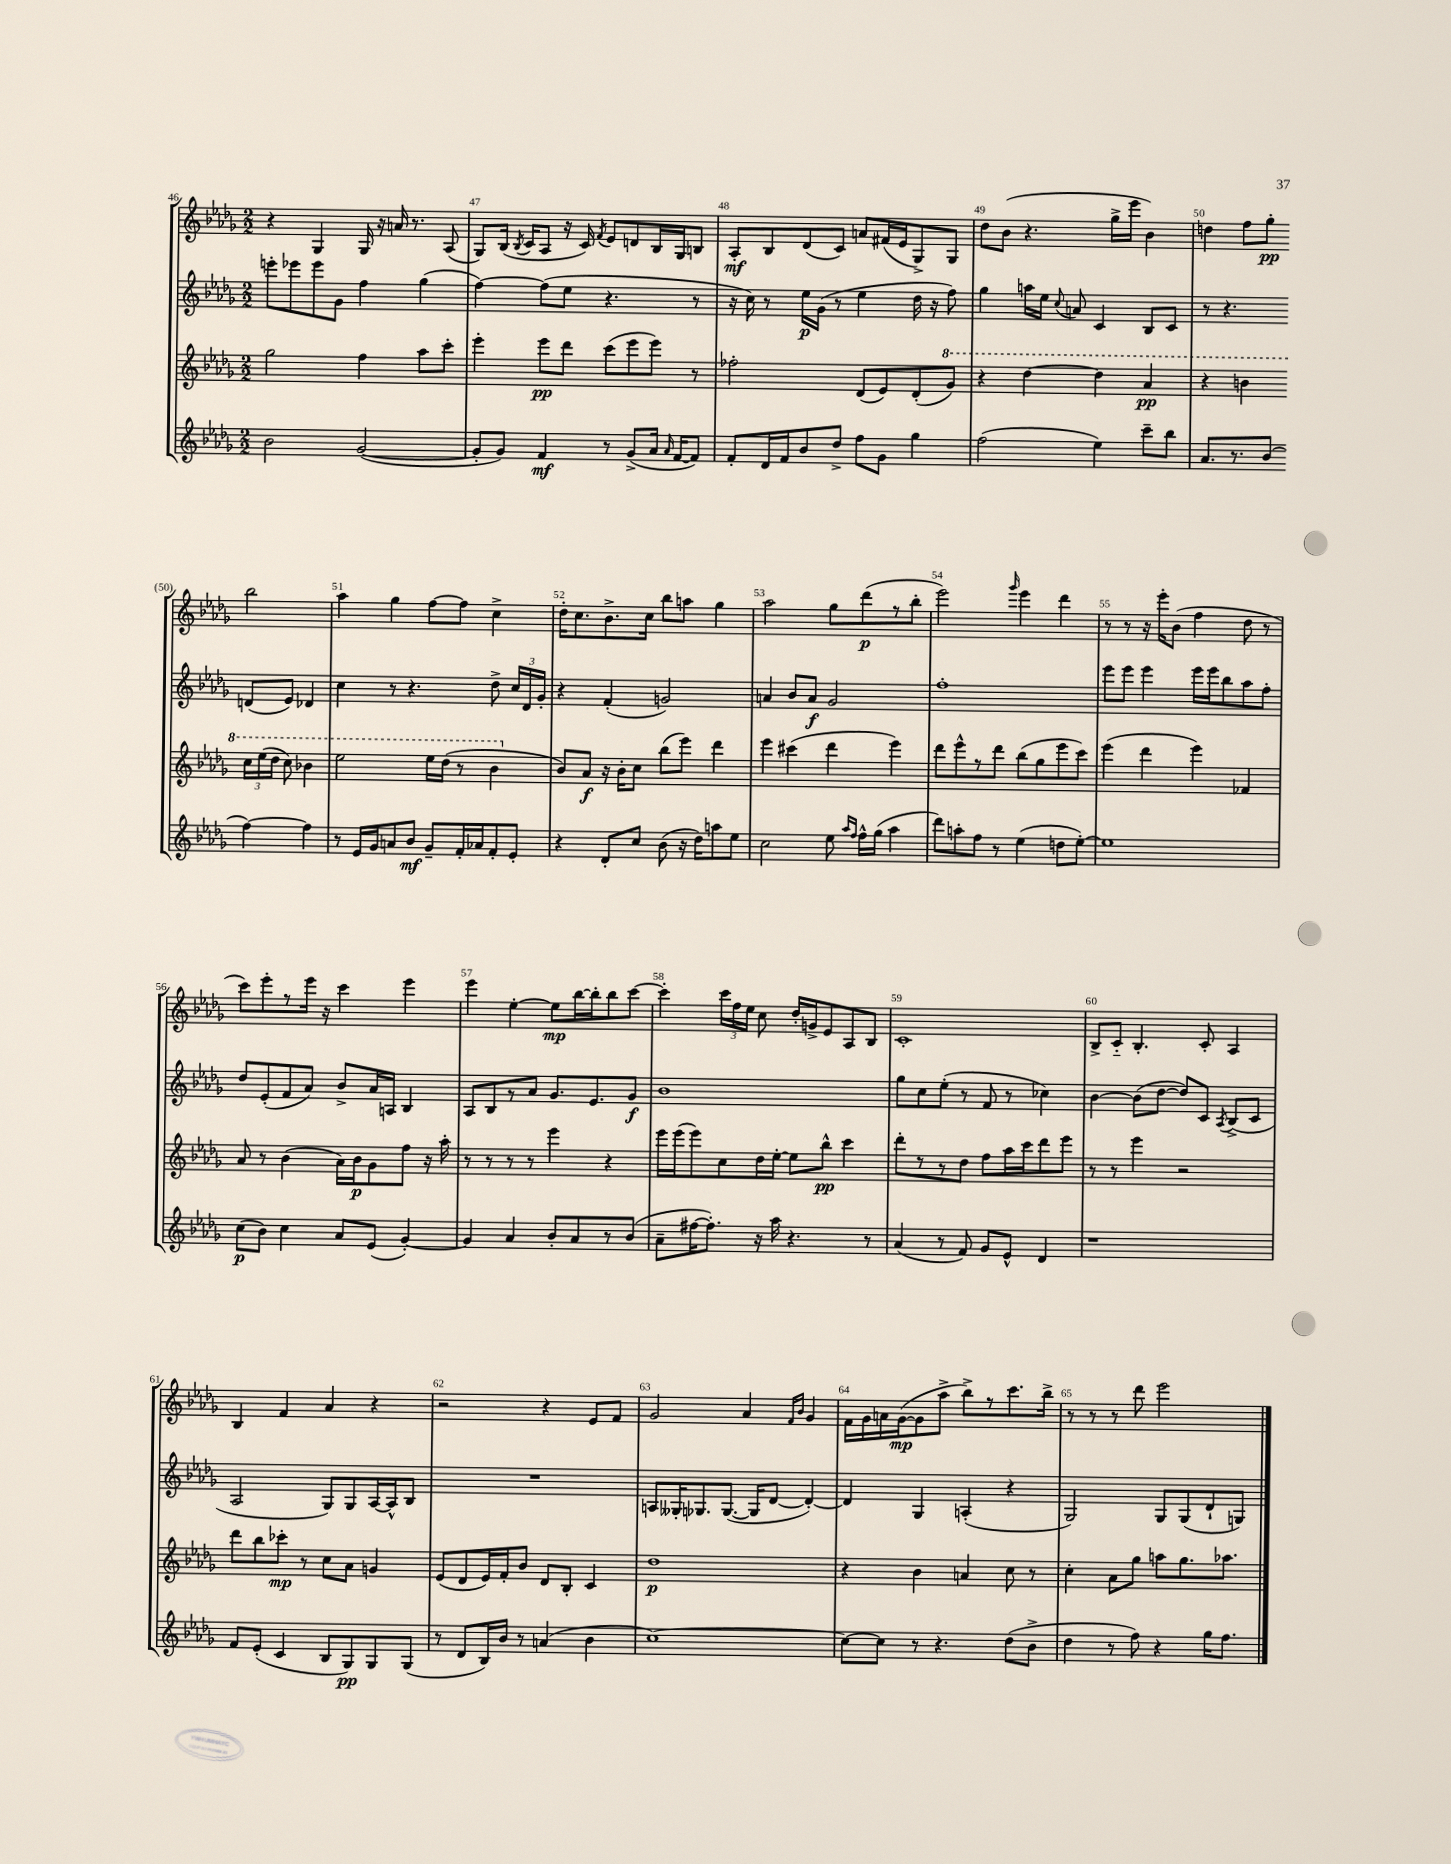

**kern	**dynam	**kern	**dynam	**kern	**dynam	**kern	**dynam
*part4	*part4	*part3	*part3	*part2	*part2	*part1	*part1
*staff4	*staff4	*staff3	*staff3	*staff2	*staff2	*staff1	*staff1
*clefG2	*	*clefG2	*	*clefG2	*	*clefG2	*
*k[b-e-a-d-g-]	*	*k[b-e-a-d-g-]	*	*k[b-e-a-d-g-]	*	*k[b-e-a-d-g-]	*
*M2/2	*	*M2/2	*	*M2/2	*	*M2/2	*
=46	=46	=46	=46	=46	=46	=46	=46
2b-\	.	2gg-\	.	8eeen'\L	.	4r	.
.	.	.	.	8eee-X\	.	.	.
.	.	.	.	8eee-\	.	4G-/	.
.	.	.	.	8g-\J	.	.	.
([2g-/	.	4ff\	.	4ff\	.	16G-/	.
.	.	.	.	.	.	16r	.
.	.	.	.	.	.	16an/	.
.	.	.	.	.	.	8.r	.
.	.	8aa-\L	.	(4gg-\	.	.	.
.	.	8ccc'\J	.	.	.	(8A-/	.
=47	=47	=47	=47	=47	=47	=47	=47
8g-'/L]	.	4eee-'\	.	[4ff\)	.	8G-/L)	.
8g-/J)	.	.	.	.	.	(16B-/Jk	.
.	.	.	.	.	.	8qB-/	.
.	.	.	.	.	.	16c/KL	.
4f/	mf	8eee-\L	pp	(8ff\L]	.	8A-/J	.
.	.	8ddd-\J	.	8ee-\J	.	16r	.
.	.	.	.	.	.	16c/)	.
.	.	.	.	.	.	8qf/	.
8r	.	(8ccc\L	.	4.r	.	8e-/L	.
(8g-^/L	.	8eee-\	.	.	.	8dn/	.
16a-/Jk	.	8eee-\J)	.	.	.	16B-/L	.
16qqa-/	.	.	.	.	.	.	.
[16f/KL	.	.	.	.	.	16G-/J	.
8f/J])	.	8r	.	8r	.	8Bn/J	.
=48	=48	=48	=48	=48	=48	=48	=48
8f'/L	.	2ff-X'\	.	16r	.	8A-'/L	mf
.	.	.	.	16cc\)	.	.	.
16d-/L	.	.	.	8r	.	8B-/	.
16f/J	.	.	.	.	.	.	.
8b-/	.	.	.	16ee-\LL	p	(8d-/	.
.	.	.	.	(16g-\JJ	.	.	.
8dd-^/J	.	.	.	8r	.	8c/J)	.
8ff\L	.	(8d-/L	.	4ee-\	.	8an/L	.
8g-\J	.	8e-/)	.	.	.	(16f#X/L	.
.	.	.	.	.	.	16e-/J	.
4gg-\	.	(8d-'/	.	16dd-\	.	8G-^/)	.
.	.	.	.	16r	.	.	.
*	*	*8va	*	*	*	*	*
.	.	8gg-/J)	.	8ff\)	.	8G-/J	.
=49	=49	=49	=49	=49	=49	=49	=49
(2ff\	.	4r	.	4gg-\	.	8dd-\L	.
.	.	.	.	.	.	(8b-\J	.
.	.	[4ddd-\	.	16aan\LL	.	4.r	.
.	.	.	.	16ee-\JJ	.	.	.
.	.	.	.	8qqcc/	.	.	.
.	.	.	.	8an/	.	.	.
4ee-\)	.	4ddd-\]	.	4c/	.	.	.
.	.	.	.	.	.	16gg-^\LL	.
.	.	.	.	.	.	16eee-\JJ	.
8ccc~\L	.	4aa-/	pp	8B-/L	.	4b-\)	.
8bb-\J	.	.	.	8c/J	.	.	.
=50	=50	=50	=50	=50	=50	=50	=50
8.a-/L	.	4r	.	8r	.	4ddn\	.
.	.	.	.	4.r	.	.	.
8.r	.	.	.	.	.	.	.
.	.	4bbn\	.	.	.	8ff\L	.
(8b-/J	.	.	.	.	.	8gg-'\J	pp
[4ff\)	.	24ccc\LL	.	(8dn/L	.	2bb-\	.
.	.	(24eee-\	.	.	.	.	.
.	.	24ddd-\JJ	.	.	.	.	.
.	.	8ccc\)	.	8e-/J)	.	.	.
4ff\]	.	4bb-X\	.	4d-X/	.	.	.
!!LO:LB:g=z
=51	=51	=51	=51	=51	=51	=51	=51
8r	.	2eee-\	.	4cc\	.	4aa-\	.
16e-/LL	.	.	.	.	.	.	.
16g-/J	.	.	.	.	.	.	.
8an/	.	.	.	8r	.	4gg-\	.
8b-/J	mf	.	.	4.r	.	.	.
8g-~/L	.	16eee-\LL	.	.	.	[8ff\L	.
.	.	(16ddd-\JJ	.	.	.	.	.
16f'/L	.	8r	.	.	.	8ff\J]	.
16a-X/J	.	.	.	.	.	.	.
8f'/	.	4bb-\	.	8dd-^\	.	4cc^\	.
8e-'/J	.	.	.	24cc/LL	.	.	.
.	.	.	.	24d-/	.	.	.
.	.	.	.	24g-'/JJ	.	.	.
=52	=52	=52	=52	=52	=52	=52	=52
*	*	*X8va	*	*	*	*	*
4r	.	8b-/L)	.	4r	.	16dd-'\KL	.
.	.	.	.	.	.	8.cc\	.
.	.	8a-/J	f	.	.	.	.
8d-'/L	.	16r	.	(4f'/	.	8.b-^\	.
.	.	16b-'\KL	.	.	.	.	.
8cc/J	.	8cc\J	.	.	.	.	.
.	.	.	.	.	.	16cc\Jk	.
(8b-\	.	(8bb-\L	.	2gn/)	.	8bb-\L	.
16r	.	8eee-\J)	.	.	.	8aan\J	.
16dd-\KL)	.	.	.	.	.	.	.
8aan\	.	4ddd-\	.	.	.	4gg-\	.
8ee-\J	.	.	.	.	.	.	.
=53	=53	=53	=53	=53	=53	=53	=53
2cc\	.	4eee-\	.	4an/	.	2aa-\	.
.	.	(4ccc#X\	.	8b-/L	.	.	.
.	.	.	.	8a/J	f	.	.
8ee-\	.	4ddd-\	.	2g-/	.	8gg-\L	.
16qqaa-/LL	.	.	.	.	.	.	.
16qqff/JJ	.	.	.	.	.	.	.
16ff^^\LL	.	.	.	.	.	(8ddd-\	p
(16gg-\JJ	.	.	.	.	.	.	.
4aa-\	.	4eee-\)	.	.	.	8r	.
.	.	.	.	.	.	8bb-'\J	.
=54	=54	=54	=54	=54	=54	=54	=54
8ddd-\L)	.	8ddd-\L	.	1ff'	.	2eee-\)	.
8aan'\	.	8eee-^^\	.	.	.	.	.
8ff\J	.	8r	.	.	.	.	.
8r	.	8ddd-\J	.	.	.	.	.
.	.	.	.	.	.	16qqggg-/	.
(4ee-\	.	(8bb-\L	.	.	.	4eee-\	.
.	.	8gg-\	.	.	.	.	.
8ddn\L	.	8eee-\	.	.	.	4ddd-\	.
[8ee-'\J)	.	8ccc\J)	.	.	.	.	.
=55	=55	=55	=55	=55	=55	=55	=55
1ee-]	.	(4eee-\	.	8eee-\L	.	8r	.
.	.	.	.	8eee-\J	.	8r	.
.	.	4ddd-\	.	4eee-\	.	16r	.
.	.	.	.	.	.	16eee-'\KL	.
.	.	.	.	.	.	(8b-\J	.
.	.	4eee-\)	.	16eee-\LL	.	4ff\	.
.	.	.	.	16eee-\J	.	.	.
.	.	.	.	8bb-\	.	.	.
.	.	4f-X/	.	8aa-\	.	8dd-\	.
.	.	.	.	8ff'\J	.	8r	.
!!LO:LB:g=z
=56	=56	=56	=56	=56	=56	=56	=56
(8cc\L	p	8a-/	.	8dd-/L	.	8ccc\L)	.
8b-\J)	.	8r	.	(8e-'/	.	8eee-'\	.
4cc\	.	(4b-\	.	8f/	.	8r	.
.	.	.	.	8a-/J)	.	16eee-\Jk	.
.	.	.	.	.	.	16r	.
8a-/L	.	16a-\LL)	.	8b-^/L	.	4ccc\	.
.	.	16b-\J	p	.	.	.	.
(8e-/J	.	8g-\	.	16a-/L	.	.	.
.	.	.	.	16An/JJ	.	.	.
[4g-'/)	.	8ff\J	.	4B-/	.	4eee-\	.
.	.	16r	.	.	.	.	.
.	.	16aa-'\	.	.	.	.	.
=57	=57	=57	=57	=57	=57	=57	=57
4g-/]	.	8r	.	8A-/L	.	4eee-\	.
.	.	8r	.	8B-/	.	.	.
4a-/	.	8r	.	8r	.	[4ee-'\	.
.	.	8r	.	8a-/J	.	.	.
8b-'/L	.	4eee-\	.	8.g-/L	.	8ee-\L]	mp
8a-/	.	.	.	.	.	[16bb-\L	.
.	.	.	.	8.e-/	.	16bb-'\J]	.
8r	.	4r	.	.	.	8bb-\	.
(8b-/J	.	.	.	8g-/J	f	[8ccc\J	.
=58	=58	=58	=58	=58	=58	=58	=58
8a-~\L	.	16eee-\LL	.	1b-	.	4ccc'\]	.
.	.	(16eee-\J	.	.	.	.	.
[16ff#X\K	.	8eee-\)	.	.	.	.	.
8.ff#'\J])	.	.	.	.	.	.	.
.	.	8cc\	.	.	.	24ccc\LL	.
.	.	.	.	.	.	24ff\	.
.	.	.	.	.	.	24ee-\JJ	.
16r	.	16dd-\L	.	.	.	8cc\	.
16aa-\	.	[16ee-'\JJ	.	.	.	.	.
4.r	.	8ee-\L]	.	.	.	16dd-'/LL	.
.	.	.	.	.	.	16gn^/J	.
.	.	8bb-^^\J	pp	.	.	8e-/	.
.	.	4ccc\	.	.	.	8A-/	.
8r	.	.	.	.	.	8B-/J	.
=59	=59	=59	=59	=59	=59	=59	=59
(4a-/	.	8ddd-'\L	.	8gg-\L	.	1c'	.
.	.	8r	.	8cc\	.	.	.
8r	.	8r	.	(8ee-'\J	.	.	.
8f/)	.	8dd-\J	.	8r	.	.	.
8g-/L	.	8ff\L	.	8f/	.	.	.
8e-^^/J	.	16aa-\L	.	8r	.	.	.
.	.	16ccc\J	.	.	.	.	.
4d-/	.	8ddd-\	.	4cc-X\)	.	.	.
.	.	8eee-\J	.	.	.	.	.
=60	=60	=60	=60	=60	=60	=60	=60
1r	.	8r	.	[4b-\	.	8B-^/L	.
.	.	8r	.	.	.	8c/J	.
.	.	4eee-\	.	(8b-\L]	.	4.B-'/	.
.	.	.	.	[8dd-\J	.	.	.
.	.	2r	.	8dd-/L])	.	.	.
.	.	.	.	8c/J	.	8c'/	.
.	.	.	.	8qA-/	.	.	.
.	.	.	.	(8B-^/L	.	4A-/	.
.	.	.	.	8c/J	.	.	.
!!LO:LB:g=z
=61	=61	=61	=61	=61	=61	=61	=61
8f/L	.	8ddd-\L	.	2A-/	.	4B-/	.
(8e-'/J	.	8bb-\	.	.	.	.	.
4c/	.	8ccc-X'\J	mp	.	.	4f/	.
.	.	8r	.	.	.	.	.
8B-/L	.	8cc\L	.	8G-/L)	.	4a-/	.
8G-/)	pp	8a-\J	.	8G-/	.	.	.
8G-/	.	4gn/	.	[16A-/L	.	4r	.
.	.	.	.	16A-^^/J]	.	.	.
(8G-/J	.	.	.	8B-/J	.	.	.
=62	=62	=62	=62	=62	=62	=62	=62
8r	.	(8e-/L	.	1r	.	2r	.
8d-/L	.	8d-/	.	.	.	.	.
16B-/L)	.	16e-/L)	.	.	.	.	.
16b-/JJ	.	16f'/J	.	.	.	.	.
8r	.	8b-/J	.	.	.	.	.
(4an/	.	8d-/L	.	.	.	4r	.
.	.	8B-'/J	.	.	.	.	.
4b-\	.	4c/	.	.	.	8e-/L	.
.	.	.	.	.	.	8f/J	.
=63	=63	=63	=63	=63	=63	=63	=63
[1cc)	.	1dd-	p	8An/L	.	2g-/	.
.	.	.	.	16G--X'/K	.	.	.
.	.	.	.	8.G-X/	.	.	.
.	.	.	.	([8.G-/J	.	.	.
.	.	.	.	.	.	4a-/	.
.	.	.	.	16G-/KL]	.	.	.
.	.	.	.	[8d-/J	.	.	.
.	.	.	.	.	.	16qqf/LL	.
.	.	.	.	.	.	16qqb-/JJ	.
.	.	.	.	4d-'/_)	.	4g-/	.
=64	=64	=64	=64	=64	=64	=64	=64
8cc\L_	.	4r	.	4d-/]	.	16f\LL	.
.	.	.	.	.	.	16g-\	.
8cc\J]	.	.	.	.	.	16an\	.
.	.	.	.	.	.	([16g-\J	mp
8r	.	4b-\	.	4G-/	.	8g-\]	.
4.r	.	.	.	.	.	8aa-^\J	.
.	.	4an/	.	(4An'/	.	8bb-^\L)	.
.	.	.	.	.	.	8r	.
(8dd-\L	.	8cc\	.	4r	.	8.ccc\	.
8b-^\J	.	8r	.	.	.	.	.
.	.	.	.	.	.	16bb-^\Jk	.
=65	=65	=65	=65	=65	=65	=65	=65
4dd-\	.	4cc'\	.	2G-/)	.	8r	.
.	.	.	.	.	.	8r	.
8r	.	8a-\L	.	.	.	8r	.
8ff\)	.	8gg-\J	.	.	.	8ddd-\	.
4r	.	8aan\L	.	8G-/L	.	2eee-\	.
.	.	8.gg-\	.	(8G-/	.	.	.
16gg-\KL	.	.	.	8d-`/	.	.	.
8.ff\J	.	8.aa-X\J	.	.	.	.	.
.	.	.	.	8Gn/J)	.	.	.
==	==	==	==	==	==	==	==
*-	*-	*-	*-	*-	*-	*-	*-
